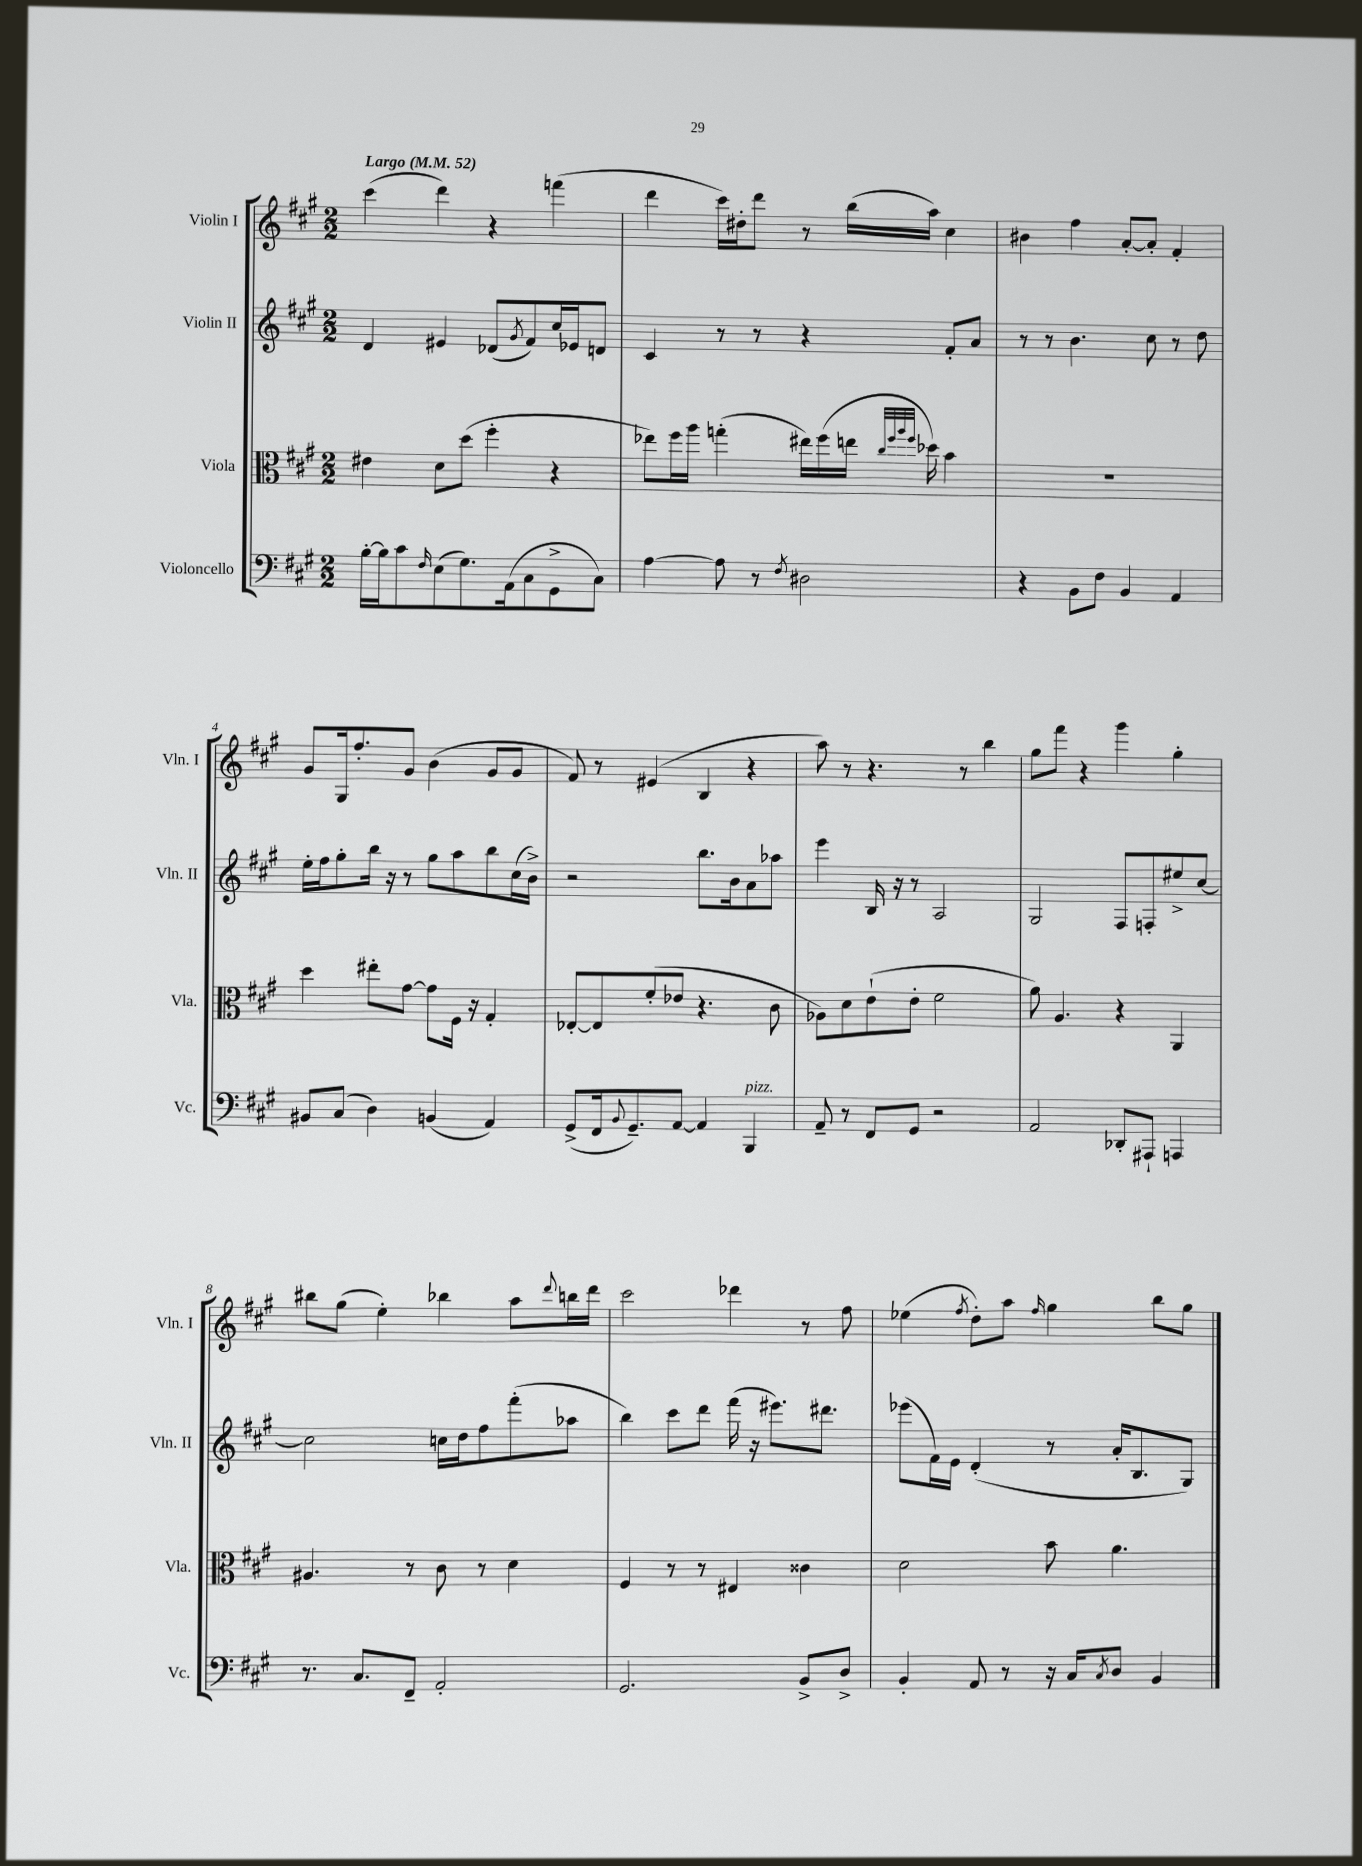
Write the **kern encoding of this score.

**kern	**kern	**kern	**kern
*staff4	*staff3	*staff2	*staff1
*clefF4	*clefC3	*clefG2	*clefG2
*k[f#c#g#]	*k[f#c#g#]	*k[f#c#g#]	*k[f#c#g#]
*M2/2	*M2/2	*M2/2	*M2/2
*MM52	*MM52	*MM52	*MM52
[16B'	4e#	4d	(4ccc#
16B]	.	.	.
8c#	.	.	.
16qqF#	.	.	.
(8E	8d	4e#	4ddd)
8.G#)	(8dd	.	.
.	4ff#'	(8d-	4r
(16AA	.	.	.
.	.	8qg#	.
8C#	.	8f#)	.
8GG#^	4r	16cc#	(4fff
.	.	16e-	.
8C#)	.	8d	.
=	=	=	=
[4A	8ee-)	4c#	4ddd
.	16ff#	.	.
.	16aa	.	.
8A]	(4gg'	8r	16ccc#)
.	.	.	16dd#'
8r	.	8r	8ddd
8qF#	.	.	.
2D#	16ee#)	4r	8r
.	(16ff#	.	.
.	16ee	.	(16bb
.	32qqcc#	.	.
.	32qqff#	.	.
.	32qqaa	.	.
.	32qqff#	.	.
.	16dd-)	.	16aa)
.	4b	8f#'	4cc#
.	.	8a	.
=	=	=	=
4r	1r	8r	4b#
.	.	8r	.
8BB	.	4.b	4ff#
8F#	.	.	.
4BB	.	.	[8a'
.	.	8cc#	8a']
4AA	.	8r	4f#'
.	.	8dd	.
=	=	=	=
8BB#	4dd	16ee'	8g#
.	.	16ff#	.
(8C#	.	8gg#'	16G#
.	.	.	8.ff#'
4D)	8ee#'	16bb	.
.	.	16r	.
.	[8g#	8r	8g#
(4BB	8g#]	8gg#	(4b
.	16F#	8aa	.
.	16r	.	.
4AA)	4G#'	8bb	8g#
.	.	(16cc#	8g#
.	.	16b^)	.
=	=	=	=
(8GG#^	[8E-'	2r	8f#)
16FF#	8E-]	.	8r
8qqBB	.	.	.
8.GG#~)	.	.	.
.	(8f#'	.	(4e#
[8AA	8e-	.	.
4AA]	4.r	8.bb	4B
.	.	16b	.
4BBB	.	8a	4r
.	8c#	8aa-	.
=	=	=	=
8AA~	8A-)	4eee	8aa)
8r	8d	.	8r
8FF#	(8e`	16B	4.r
.	.	16r	.
8GG#	8e'	8r	.
2r	2f#	2A	.
.	.	.	8r
.	.	.	4bb
=	=	=	=
2AA	8a)	2G#	8gg#
.	4.A	.	8fff#
.	.	.	4r
8DD-'	4r	8F#	4ggg#
8AAA#`	.	8F'	.
4AAA	4AA	8ee#^	4gg#'
.	.	[8cc#	.
=	=	=	=
8.r	4.A#	2cc#]	8bb#
.	.	.	(8gg#
8.C#	.	.	.
.	.	.	4ee')
8FF#~	8r	.	.
2AA'	8c#	16cc	4bb-
.	.	16dd	.
.	8r	8ff#	.
.	4d	(8fff#'	8aa
.	.	.	8qqddd
.	.	8aa-	16bb
.	.	.	16ddd
=	=	=	=
2.GG#	4F#	4bb)	2ccc#
.	8r	8ccc#	.
.	8r	8ddd	.
.	4E#	(16fff#	4ddd-
.	.	16r	.
.	.	8.eee#)	.
8BB^	4c##	.	8r
.	.	8.ddd#	.
8D^	.	.	8ff#
=	=	=	=
4BB'	2d	(8eee-	(4ee-
.	.	16f#)	.
.	.	16e	.
.	.	.	8qff#
8AA	.	(4d'	8dd')
8r	.	.	8aa
.	.	.	16qqff#
16r	8b	8r	4gg#
16C#	.	.	.
8qC#	.	.	.
8D	4.a	16a'	.
.	.	8.B	.
4BB	.	.	8bb
.	.	8G#)	8gg#
==	==	==	==
*-	*-	*-	*-
